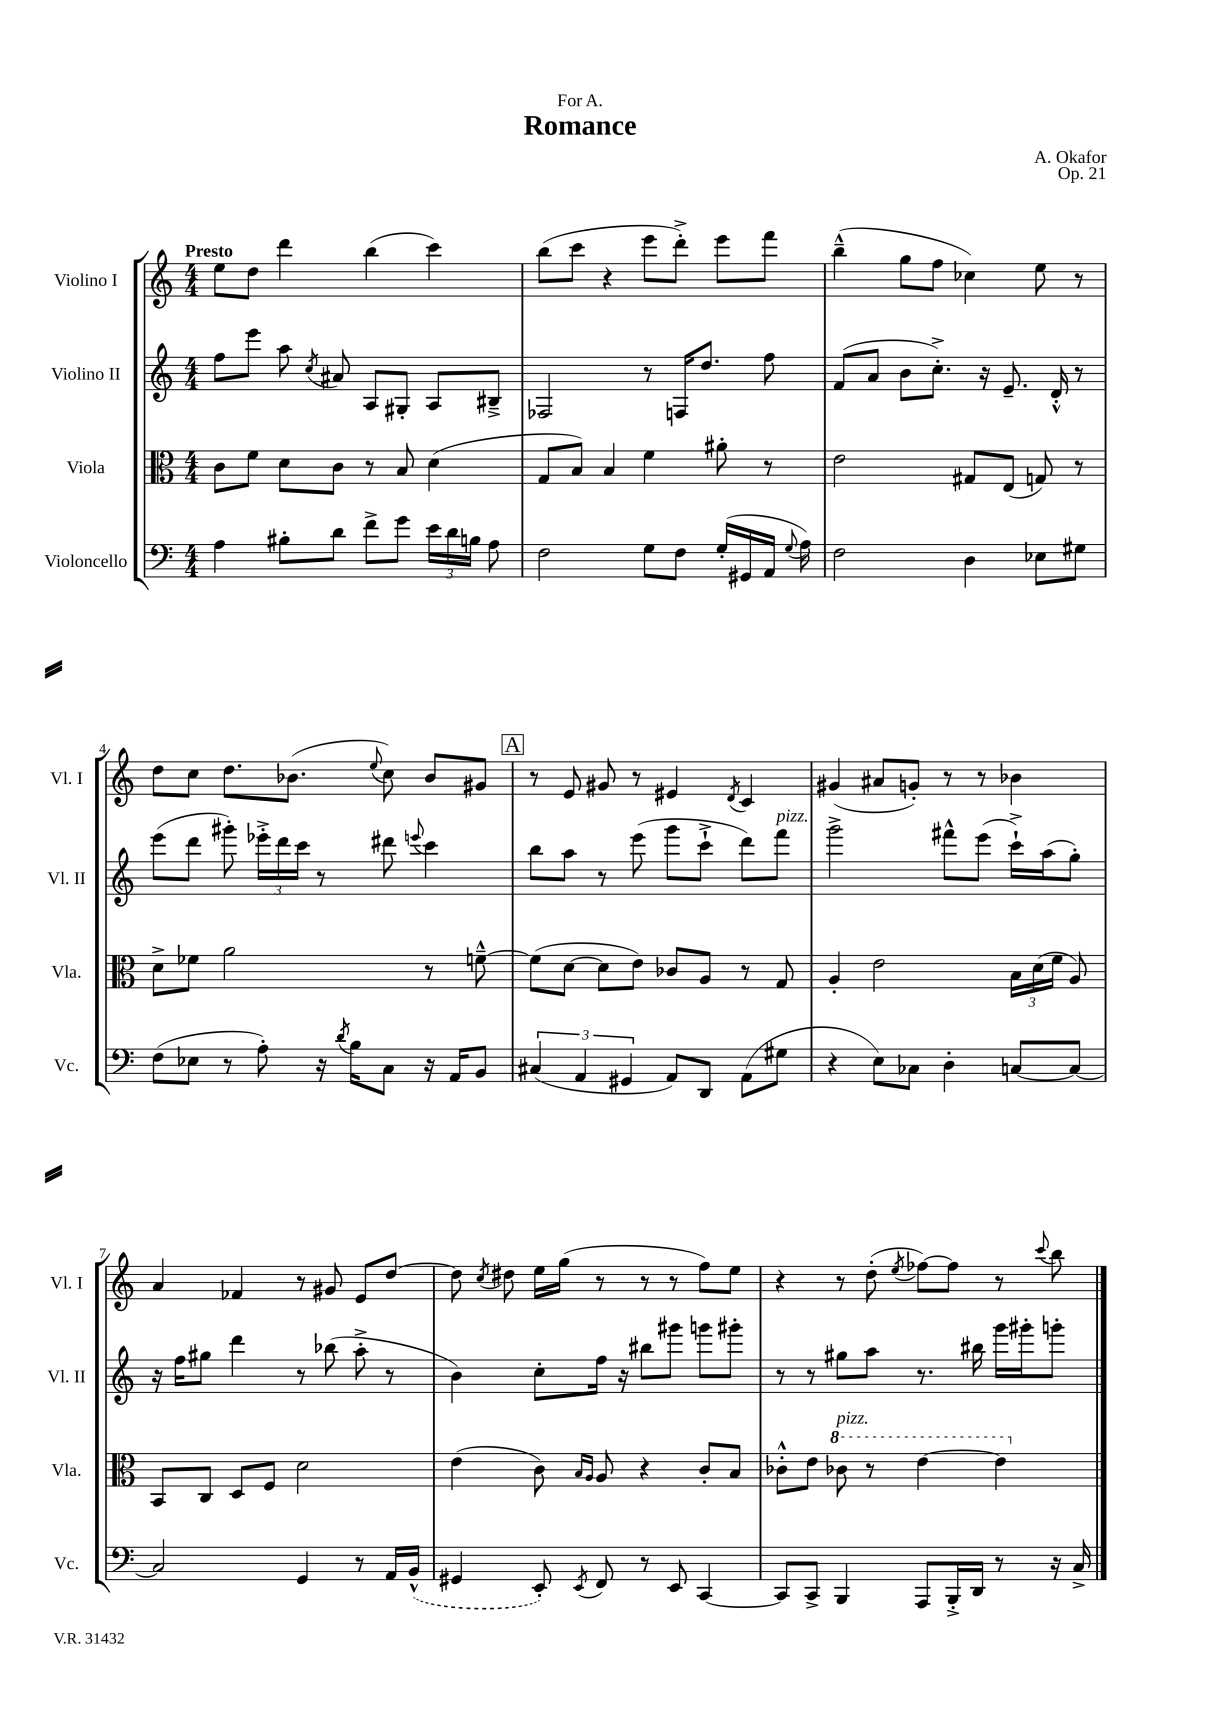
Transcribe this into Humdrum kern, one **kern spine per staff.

**kern	**kern	**kern	**kern
*staff4	*staff3	*staff2	*staff1
*clefF4	*clefC3	*clefG2	*clefG2
*k[]	*k[]	*k[]	*k[]
*M4/4	*M4/4	*M4/4	*M4/4
4A	8c	8ff	8ee
.	8f	8eee	8dd
8B#'	8d	8aa	4ddd
.	.	8qcc	.
8d	8c	8a#	.
8f^	8r	8A	(4bb
8g	8B	8G#'	.
24e	(4d	8A	4ccc)
24d	.	.	.
24B	.	.	.
8A	.	8B#~^	.
=	=	=	=
2F	8G	2F-	(8bb
.	8B)	.	8ccc
.	4B	.	4r
8G	4f	8r	8eee
8F	.	16F	8ddd'^)
.	.	8.dd	.
(16G'	8a#'	.	8eee
16GG#	.	.	.
16AA	8r	8ff	8fff
8qqG	.	.	.
16A)	.	.	.
=	=	=	=
2F	2e	(8f	(4bb~^^
.	.	8a	.
.	.	8b	8gg
.	.	8.cc'^)	8ff
4D	8G#	.	4cc-)
.	.	16r	.
.	(8E	8.e~	.
8E-	8G)	.	8ee
.	.	16d'^^	.
8G#	8r	8r	8r
=	=	=	=
(8F	8d^	(8eee	8dd
8E-	8f-	8ddd	8cc
8r	2a	8ggg#')	8.dd
8A')	.	24eee-'^	.
.	.	24ddd	.
.	.	.	(8.b-
.	.	24ccc	.
16r	.	8r	.
8qd	.	.	.
16B	.	.	.
.	.	.	8qqee
8C	.	8ddd#	8cc)
.	.	8qqeee	.
16r	8r	4ccc	8b-
16AA	.	.	.
8BB	[8f~^^	.	8g#
=	=	=	=
(6C#	(8f]	8bb	8r
.	[8d	8aa	8e
6AA	.	.	.
.	8d]	8r	8g#
6GG#	.	.	.
.	8e)	(8eee	8r
8AA)	8c-	8ggg	4e#
8DD	8A	8ccc`^	.
.	.	.	8qd
(8AA	8r	8ddd)	4c
8G#	8G	8fff	.
=	=	=	=
4r	4A'	2ggg^	(4g#
8E)	2e	.	8a#
8C-	.	.	8g')
4D'	.	8fff#^^	8r
.	.	(8eee	8r
[8C	24B	16ccc`^)	4b-
.	(24d	.	.
.	.	(16aa	.
.	24f	.	.
8C_	8A)	8gg')	.
=	=	=	=
2C]	8BB	16r	4a
.	.	16ff	.
.	8C	8gg#	.
.	8D	4ddd	4f-
.	8F	.	.
4GG	2d	8r	8r
.	.	(8bb-	8g#
8r	.	8aa'^	8e
16AA	.	8r	[8dd
(16BB^^	.	.	.
=	=	=	=
4GG#	(4e	4b)	8dd]
.	.	.	8qcc
.	.	.	8dd#
8EE')	8c)	8cc'	16ee
.	.	.	(16gg
.	16qqB	.	.
8qEE	16qqA	.	.
8FF	8A	16ff	8r
.	.	16r	.
8r	4r	8bb#	8r
8EE	.	8ggg#	8r
[4CC	8c'	8ggg	8ff)
.	8B	8ggg#'	8ee
=	=	=	=
8CC]	8c-'^^	8r	4r
8CC^	8e	8r	.
4BBB	8cc-	8gg#	8r
.	8r	8aa	(8dd'
.	.	.	8qee
8AAA	[4ee	8.r	[8ff-)
16BBB'^	.	.	8ff-]
16DD	.	16bb#	.
8r	4ee]	16ggg	8r
.	.	16ggg#'	.
.	.	.	8qqccc
16r	.	8ggg'	8bb
16C^	.	.	.
==	==	==	==
*-	*-	*-	*-
